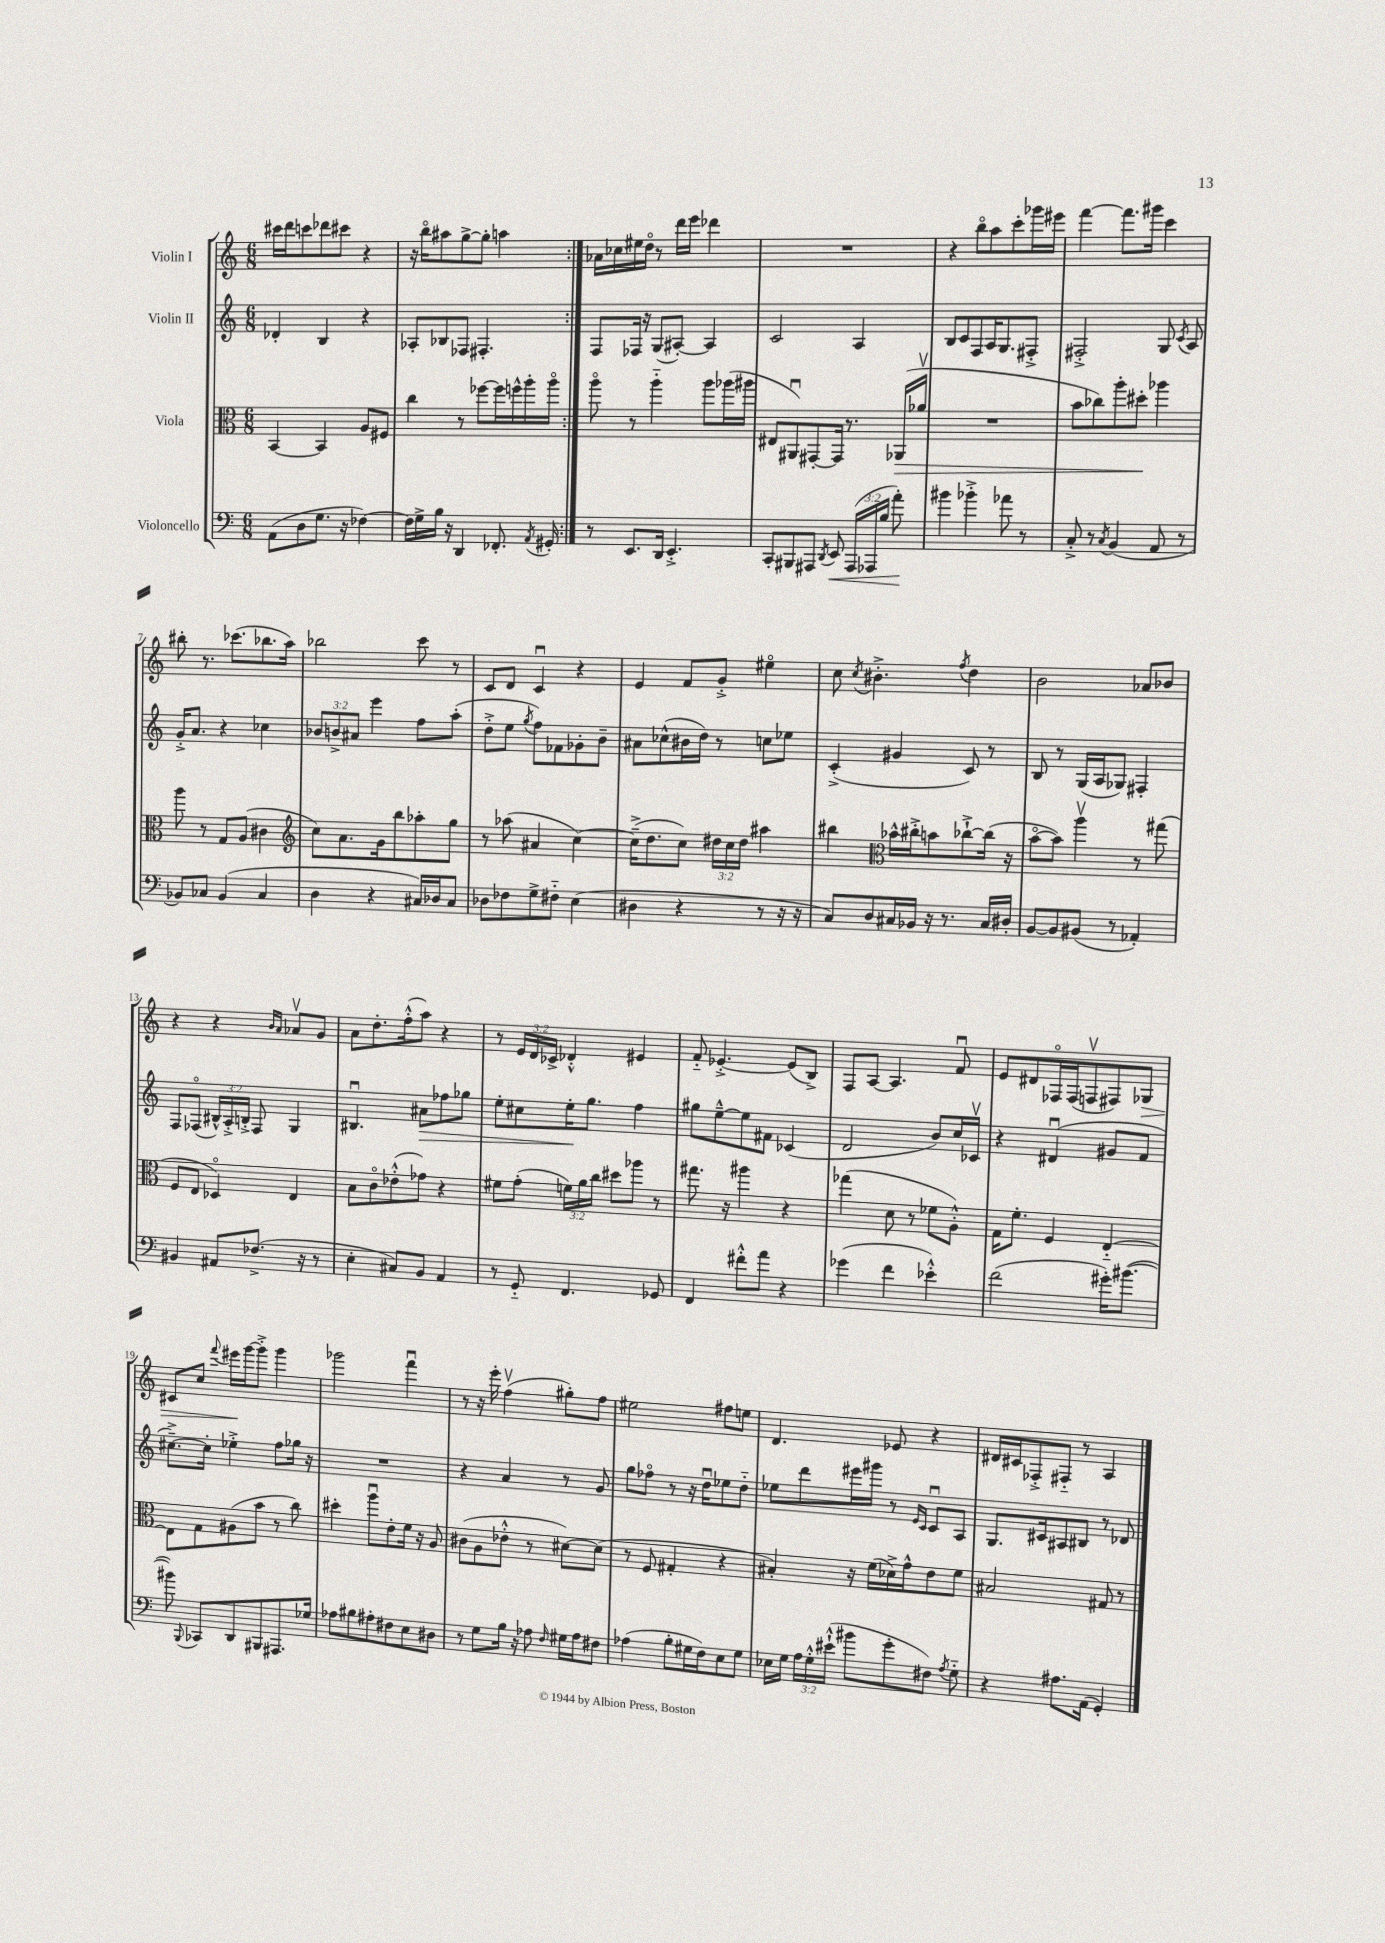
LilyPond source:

<<
\new StaffGroup <<
\new Staff = "s0" \with { instrumentName = "Violin I" } {
    \clef treble \key c \major \numericTimeSignature \time 6/8 \override Staff.TupletNumber.text = #tuplet-number::calc-fraction-text
    \autoBeamOff \repeat volta 2 { cis'''16[ d'''16 c'''8 des'''8 cis'''8] r4 |
    r16 b''16[\flageolet ais''8 g''8~-> g''8]-. a''4 | }
    aes'16[ ces''16 eis''16 d''16]\flageolet r8 d'''16[ e'''16] des'''4 |
    R2. |
    r4 b''8[\flageolet a''8 c'''8-. ges'''16 eis'''16] |
    f'''4~ f'''8.[ gis'''16] c'''4 |
    bis''8-. r8. ces'''8.[( bes''8. a''16]) |
    bes''2 c'''8 r8 |
    c'8[ d'8] c'4\downbow r4 |
    e'4 f'8[ g'8]-.-> eis''4\flageolet |
    c''8 \acciaccatura { c''8 } bis'4.-.-> \acciaccatura { f''8 } d''4 |
    b'2 aes'8[ bes'8] |
    r4 r4 \grace { b'16[ a'16] } aes'8[\upbow g'8] |
    a'8[ d''8.-. f''16-.-^( a''8]) r4 |
    r8 \tuplet 3/2 { e'16[ d'16 ces'16]-> } des'4-.-^ eis'4 |
    f'8-_ ees'4.~-.-> ees'8[( b8]->) |
    f8[ a8]~ a4. f'8\downbow |
    e'8[ dis'8 fes16\flageolet fes16( f8\upbow fis8) ges8]\> |
    cis'8[ c''8] \appoggiatura { f'''8 } eis'''16[\! g'''16~ g'''8]-.-> g'''4 |
    ges'''2 f'''4\downbow |
    r8 r16 e'''16-. f''4\upbow( gis''8[-.) f''8] |
    eis''2 fis''8[ e''8] |
    d'4. ees'8 r4 |
    dis'16[ cis'16 fes8-.-> fis8]-_ r8 a4 \bar "|." |
}
\new Staff = "s1" \with { instrumentName = "Violin II" } {
    \clef treble \key c \major \numericTimeSignature \time 6/8 \override Staff.TupletNumber.text = #tuplet-number::calc-fraction-text
    \autoBeamOff \repeat volta 2 { des'4-. b4 r4 |
    aes8[-. bes8 fes8] fis4.-. | }
    f8[ fes16] r16 g8[( ais8]~-.) ais4 |
    c'2 a4 |
    b8[ c'8 f8 a16 g8. fis8]-.-> |
    fis2-.-> g8 \acciaccatura { c'8 } a8 |
    g'16[-.-> a'8.] r4 ces''4 |
    \tuplet 3/2 { bes'8[ b'8-> ais'8] } e'''4 f''8[ a''8]-.( |
    d''8[-.-> e''8] \acciaccatura { g''8 } f''8[) fes'8 ges'8-. b'8]-- |
    ais'8[ ces''8-^( bis'16 d''16]) r8 c''8[ ees''8] |
    c'4-.->( gis'4 c'8) r8 |
    b8 r8 g16[( a16 ges8]) fis4-. |
    f8[ fes8]\flageolet( \tuplet 3/2 { bis16[-^) a16-.-> b16]-.-> } fes8 g4 |
    bis4.\downbow ais'8[\> fes''8 ges''8] |
    e''8[-. cis''8 e''16-.\! g''8.] f''4 |
    gis''8[ e''8~---^ e''8 fis'8] ces'4( |
    d'2 b'8[) c''16 ces'16]\upbow |
    r4 dis'4\downbow( gis'8[ f'8] |
    cis''8.[~--->) cis''16]-. ees''4-.-> f''8[ ges''16] r16 |
    R2. |
    r4 a'4 r8 g'8 |
    g''8[ fes''8]\flageolet r8 r16 d''16[\downbow ees''8 d''8]-_ |
    ees''8[ d'''8 eis'''16 gis'''16] r8 \grace { e'16[ c'16] } c'8[\downbow a8] |
    g8.[ cis'16 ais8 bis8] r8 des'8 \bar "|." |
}
\new Staff = "s2" \with { instrumentName = "Viola" } {
    \clef alto \key c \major \numericTimeSignature \time 6/8 \override Staff.TupletNumber.text = #tuplet-number::calc-fraction-text
    \autoBeamOff \repeat volta 2 { b,4~ b,4 a8[ fis8] |
    c''4 r8 fes''8[~ fes''16 f''16-^ a''16-. a''16]\flageolet | }
    a''8\flageolet r8 a''4-_ a''8[ aes''16( ais''16] |
    eis8[ ais,8\downbow) gis,8~-. gis,16] r8. aes,16[\>( aes'16]\upbow |
    R2. |
    b'8[ ces''8) a''8-. dis''8]-.\! aes''4 |
    a''8 r8 g8[ a8]( cis'4 |
    \clef treble c''8[) a'8. g'16 b''8 aes''8-. g''8] |
    r8 aes''8( ais'4 c''4~) |
    c''16[--->( d''8. c''8]) \tuplet 3/2 { dis''16[ c''16 dis''16] } ais''4 |
    bis''4 \clef alto bes'16[-^ cis''16-.-> b'8 ces''8~-!-> ces''16]( r16 |
    b'8[~\flageolet b'8]) a''4\upbow r8 gis''8( |
    f8[ e8] des4\flageolet) e4 |
    b8[ c'8\flageolet ees'8-.-^( ges'8]) r4 |
    fis'8[ g'8]-.( \tuplet 3/2 { f'16[) a'16 c''16] } dis''8[ aes''8] r8 |
    gis''8. r16 ais''4 r4 |
    ges''4( d'8 r8 fes'8[ a8]-.-^) |
    g16[ f'8.]-. f4 e4~-_ |
    e8[ g8 ais8( b'8] r8 c''8) |
    dis''4-. a''8[\downbow e'8-. f'16] r16 a8 |
    cis'8[( a8 ees'8]-.-^ r8 dis'8[~) dis'8]( |
    r8 f8 gis4-. r4 |
    bis4-.) r16 f'16[( des'16->) g'16-^ e'8 f'8] |
    bis2 gis8 r8 \bar "|." |
}
\new Staff = "s3" \with { instrumentName = "Violoncello" } {
    \clef bass \key c \major \numericTimeSignature \time 6/8 \override Staff.TupletNumber.text = #tuplet-number::calc-fraction-text
    \autoBeamOff \repeat volta 2 { a,8[( d8 g8.] r16 fes4~) |
    fes16[ g16-> b16] r16 d,4 fes,8.-. \acciaccatura { a,8 } gis,16-. | }
    r8 e,8.[ d,16] e,4.-.-> |
    c,8[-. bis,,8 ais,,8] \acciaccatura { d,8 } e,8\< \tuplet 3/2 { ais,,16[( aes,,16 b16] } a'8-.\!) |
    bis'4 bes'4-.-> aes'8 r8 |
    c8-.-> r8 \acciaccatura { c8 } b,4( a,8 r8 |
    bes,8[) ces8] bes,4( ces4 |
    d4 r4 cis16[) des16 cis8] |
    des8[ fes8 g8-> fis8]-_ e4( |
    dis4 r4 r8 r16 r16 |
    c8[) d8 cis16 bes,16] r16 r8. cis16[ dis16]-. |
    b,8[~ b,8 bis,8]( r8 aes,4-.) |
    bis,4 ais,8[ fes8.]->( r16 r8 |
    e4-. cis8[) b,8] a,4 |
    r8 g,8-_ f,4. ges,8 |
    f,4 fis'8[-.-^ a'8] r4 |
    ges'4( f'4 ees'4-.-^) |
    f'2( gis'16[-.) bis'8.]~( |
    bis'8) \appoggiatura { b,,8 } ces,8[ d,8 bis,,8 ais,,8. ges16] |
    aes8[ bis8 ais8-. fis8 e8 dis8] |
    r8 g8[ b16] r16 aes8 \grace { f16 } gis16[ aes16 fis8] |
    aes4( b8[-. gis16 f16) e8 gis8] |
    ees16[ g16] \tuplet 3/2 { a16[ g16-.-^ eis'16]-!-^( } bis'8[ g'8-. fis8]) \acciaccatura { a8 } g8-_ |
    r4 ais8.[ a,16]( g,4-.) \bar "|." |
}
>>
>>
